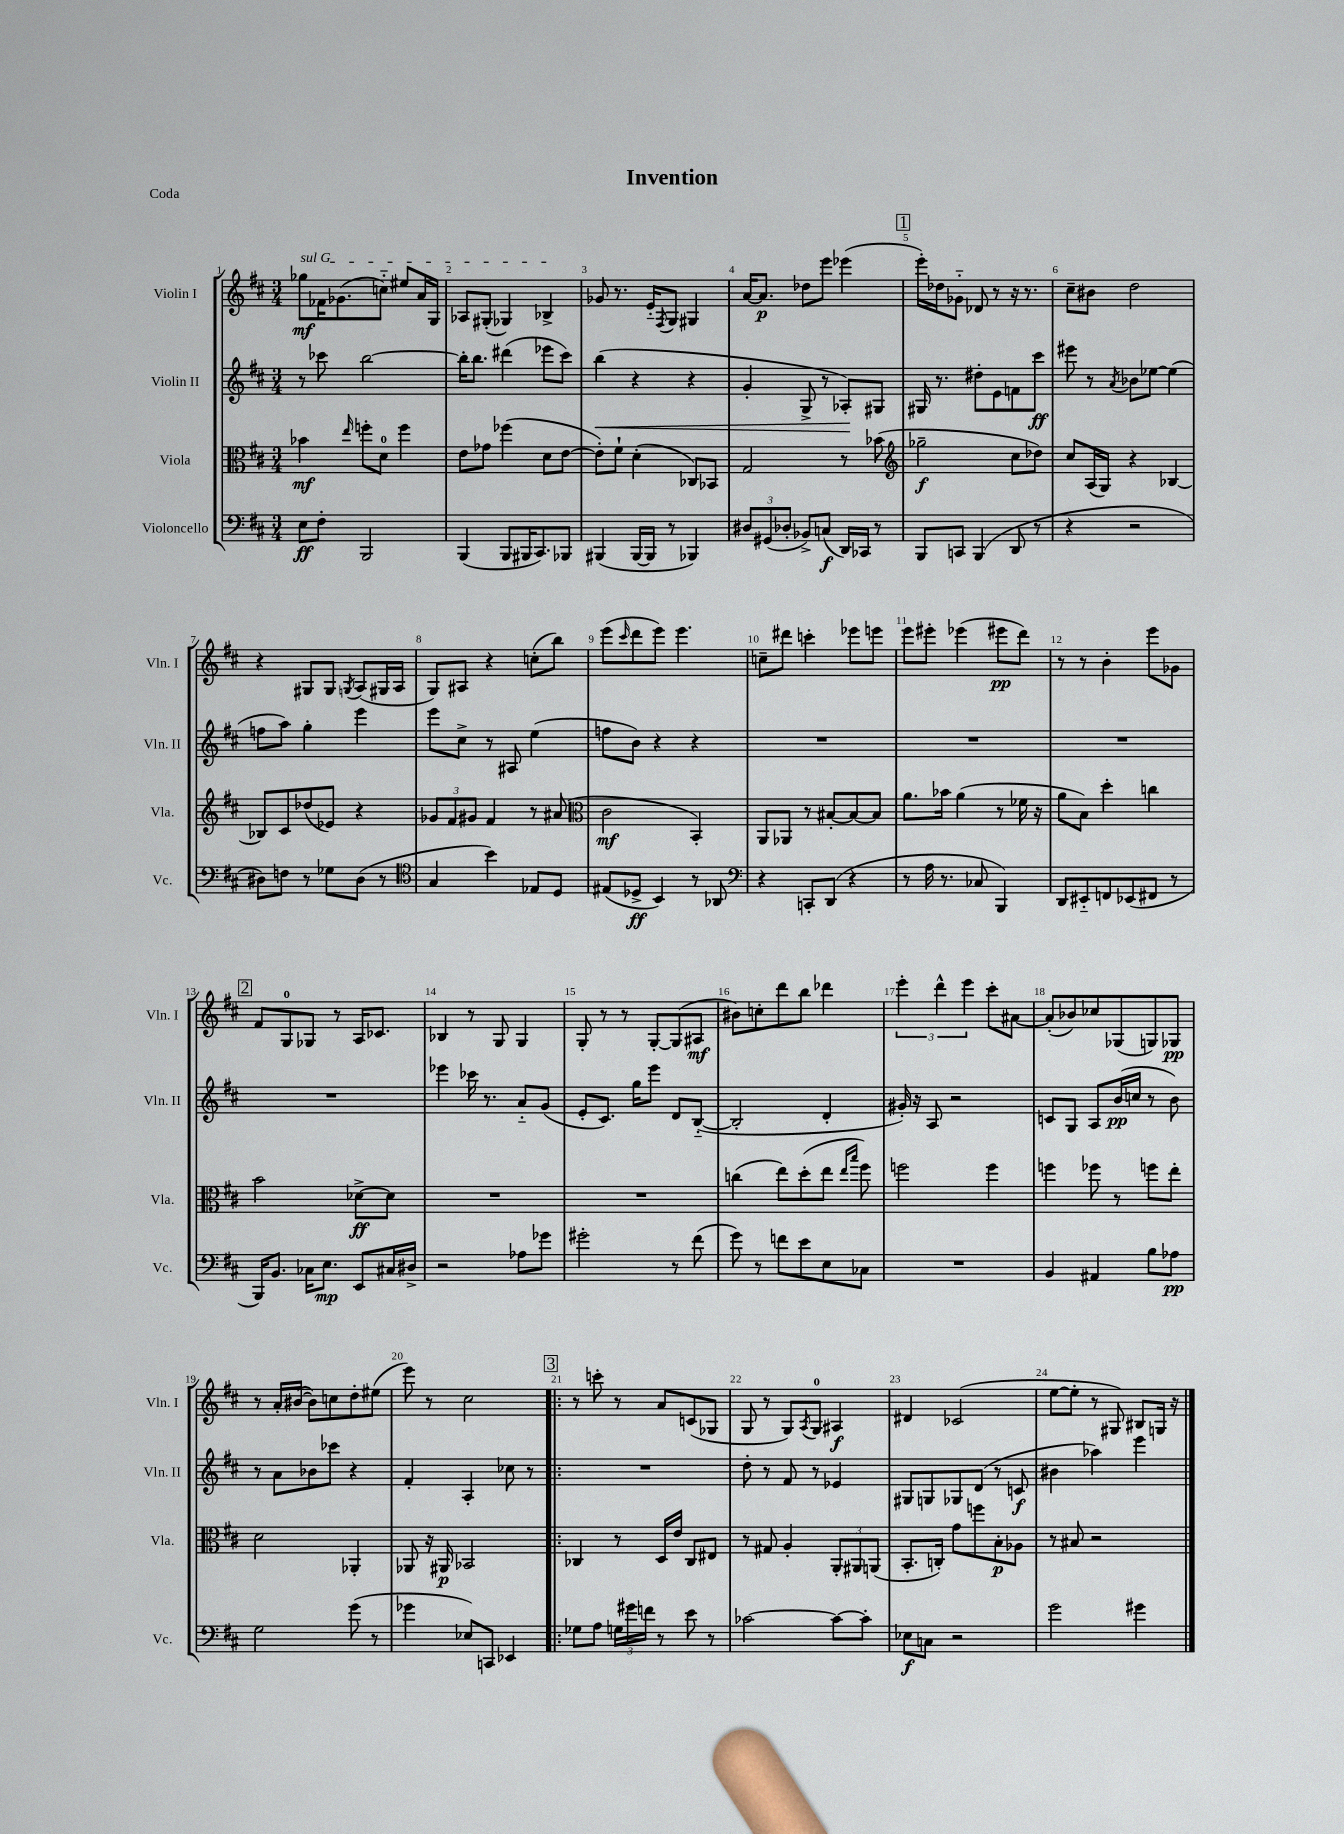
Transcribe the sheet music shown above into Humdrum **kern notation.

**kern	**dynam	**kern	**dynam	**kern	**dynam	**kern	**dynam
*part4	*part4	*part3	*part3	*part2	*part2	*part1	*part1
*staff4	*staff4	*staff3	*staff3	*staff2	*staff2	*staff1	*staff1
*I"Violoncello	*	*I"Viola	*	*I"Violin II	*	*I"Violin I	*
*I'Vc.	*	*I'Vla.	*	*I'Vln. II	*	*I'Vln. I	*
*clefF4	*	*clefC3	*	*clefG2	*	*clefG2	*
*k[f#c#]	*	*k[f#c#]	*	*k[f#c#]	*	*k[f#c#]	*
*M3/4	*	*M3/4	*	*M3/4	*	*M3/4	*
=1	=1	=1	=1	=1	=1	=1	=1
!	!	!	!	!	!	!LO:TX:a:i:t=sul G	!
8E\L	ff	4b-X\	mf	8r	.	8gg-X\L	mf
8F#'\J	.	.	.	8ccc-X\	.	16f-X\K	.
.	.	.	.	.	.	(8.g-X\	.
.	.	16qqee/	.	.	.	.	.
2BBB/	.	8ffn'\L	.	[2bb\	.	.	.
.	.	8d\J	.	.	.	8ccn\J)	.
.	.	4ff\	.	.	.	8ee#X/L	.
.	.	.	.	.	.	16a/L	.
.	.	.	.	.	.	16G/JJ	.
=2	=2	=2	=2	=2	=2	=2	=2
(4BBB/	.	8e\L	.	16bb'\KL]	.	8A-X/L	.
.	.	.	.	8.bb\J	.	.	.
.	.	8g-X\J	.	.	.	(8G#X'/J	.
8BBB/L	.	(4ff-X\	.	(4ddd#X\	.	4G-X/)	.
16BBB#X/K	.	.	.	.	.	.	.
8.CC#/)	.	.	.	.	.	.	.
.	.	8d\L	.	8eee-X\L	.	4B-X^/	.
8BBB-X/J	.	[8e\J	.	8ccc#\J)	.	.	.
=3	=3	=3	=3	=3	=3	=3	=3
!	!	!	!	!	!LO:HP:b	!	!
(4BBB#X/	.	8e'\L])	.	(4bb\	<	8g-X/	.
.	.	8f#`\J	.	.	.	8.r	.
[16BBB#/LL	.	(4d'\	.	4r	.	.	.
16BBB#/JJ]	.	.	.	.	.	16e/KL	.
.	.	.	.	.	.	8qF#/	.
8r	.	.	.	.	.	8G/J	.
4BBB-X/)	.	8C-X/L)	.	4r	.	4G#X/	.
.	.	8BB-X/J	.	.	.	.	.
=4	=4	=4	=4	=4	=4	=4	=4
12D#X/L	.	2G/	.	4g'/	.	[16a/KL	.
.	.	.	.	.	.	8.a/J]	p
(12GG#X/	.	.	.	.	.	.	.
12D-X'/J	.	.	.	.	.	.	.
8BB-X^/L)	.	.	.	8G^/	.	8dd-X\L	.
(8Cn/J	f	.	.	8r	.	8eee\J	.
16DD/LL)	.	8r	.	8A-X'/L)	.	(4eee-X\	.
16CC-X/JJ	.	.	.	.	.	.	.
8r	.	(8b-X\	.	8G#X/J	[	.	.
!!LO:REH:place=s1:t=1
=5	=5	=5	=5	=5	=5	=5	=5
*	*	*clefG2	*	*	*	*	*
8BBB/L	.	2gg-X~\	f	16G#X/	.	16eee'\LL)	.
.	.	.	.	8.r	.	16dd-X\J	.
8CCn/J	.	.	.	.	.	8g-X\J	.
(4BBB/	.	.	.	8dd#X'\L	.	8d-X/	.
.	.	.	.	8e\	.	8r	.
8DD/	.	8cc#\L	.	8fn\	.	16r	.
.	.	.	.	.	.	8.r	.
8r	.	8dd-X\J)	.	8ccc#\J	ff	.	.
=6	=6	=6	=6	=6	=6	=6	=6
4r	.	8cc#/L	.	8eee#X\	.	8cc#~\L	.
.	.	(16A/L	.	8r	.	8b#X\J	.
.	.	16G/JJ)	.	.	.	.	.
.	.	.	.	8qa/	.	.	.
2r	.	4r	.	8b-X\L	.	2dd\	.
.	.	.	.	[8ee-X\J	.	.	.
.	.	[4B-X/	.	(4ee-\]	.	.	.
!!LO:LB:g=z
=7	=7	=7	=7	=7	=7	=7	=7
8D#X\L)	.	8B-X/L]	.	8ffn\L	.	4r	.
8Fn\J	.	8c#/	.	8aa\J)	.	.	.
8r	.	(8dd-X/	.	4gg'\	.	8G#X/L	.
8G-X\L	.	8e-X/J)	.	.	.	8G#/J	.
.	.	.	.	.	.	8qGn/	.
(8D#\J	.	4r	.	4eee\	.	(8A/L	.
8r	.	.	.	.	.	16G#X/L	.
.	.	.	.	.	.	16A/JJ	.
=8	=8	=8	=8	=8	=8	=8	=8
*clefC4	*	*	*	*	*	*	*
4G/	.	12g-X/L	.	8eee\L	.	8G/L)	.
.	.	12f#/	.	.	.	.	.
.	.	.	.	8cc#^\J	.	8A#X/J	.
.	.	12g#X/J	.	.	.	.	.
4b\)	.	4f#/	.	8r	.	4r	.
.	.	.	.	8A#X/	.	.	.
8E-X/L	.	8r	.	(4ee\	.	(8ccn'\L	.
8D/J	.	(8a#X/	.	.	.	8bb\J)	.
=9	=9	=9	=9	=9	=9	=9	=9
*	*	*clefC3	*	*	*	*	*
(8E#X/L	.	2c#\	mf	8ffn\L	.	(8eee\L	.
.	.	.	.	.	.	16qqccc#/	.
8D-X^/J	ff	.	.	8b\J)	.	8ddd\	.
4BB/)	.	.	.	4r	.	8eee\J)	.
.	.	.	.	.	.	4.eee\	.
8r	.	4BB'/)	.	4r	.	.	.
8AA-X/	.	.	.	.	.	.	.
=10	=10	=10	=10	=10	=10	=10	=10
*clefF4	*	*	*	*	*	*	*
4r	.	8AA/L	.	2.r	.	8ccn~\L	.
.	.	8AA-X/J	.	.	.	8ddd#X\J	.
8CCn'/L	.	8r	.	.	.	4cccn'\	.
(8DD/J	.	[8B#X'/L	.	.	.	.	.
4r	.	8B#/_	.	.	.	8eee-X\L	.
.	.	8B#/J]	.	.	.	8eeen\J	.
=11	=11	=11	=11	=11	=11	=11	=11
8r	.	8.a\L	.	2.r	.	8eee\L	.
16A\	.	.	.	.	.	8eee#X'\J	.
8.r	.	16b-X\Jk	.	.	.	.	.
.	.	(4a\	.	.	.	(4eee-X\	.
8C-X/	.	.	.	.	.	.	.
4BBB/)	.	8r	.	.	.	8eee#X\L	pp
.	.	16f-X\	.	.	.	8ddd\J)	.
.	.	16r	.	.	.	.	.
=12	=12	=12	=12	=12	=12	=12	=12
8DD/L	.	8a\L	.	2.r	.	8r	.
8EE#X/	.	8B\J)	.	.	.	8r	.
8FFn/	.	4dd'\	.	.	.	4b'\	.
(8EE-X/	.	.	.	.	.	.	.
8FF#X/J	.	4ccn\	.	.	.	8eee\L	.
8r	.	.	.	.	.	8g-X\J	.
!!LO:LB:g=z
!!LO:REH:place=s1:t=2
=13	=13	=13	=13	=13	=13	=13	=13
16BBB/KL)	.	2b\	.	2.r	.	8f#/L	.
8.BB/J	.	.	.	.	.	.	.
.	.	.	.	.	.	8G/	.
16C-X\KL	.	.	.	.	.	8G-X/J	.
8.E\J	mp	.	.	.	.	.	.
.	.	.	.	.	.	8r	.
8EE/L	.	[8d-X^\L	ff	.	.	16A/KL	.
.	.	.	.	.	.	8.c-X/J	.
16C#X/L	.	8d-\J]	.	.	.	.	.
16D#X^/JJ	.	.	.	.	.	.	.
=14	=14	=14	=14	=14	=14	=14	=14
2r	.	2.r	.	4eee-X\	.	4B-X/	.
.	.	.	.	16ccc-X\	.	8r	.
.	.	.	.	8.r	.	.	.
.	.	.	.	.	.	8G/	.
8A-X\L	.	.	.	8a/L	.	4G/	.
8g-X\J	.	.	.	(8g/J	.	.	.
=15	=15	=15	=15	=15	=15	=15	=15
2g#X'\	.	2.r	.	8e'/L	.	8G'/	.
.	.	.	.	8.c#/J)	.	8r	.
.	.	.	.	.	.	8r	.
.	.	.	.	16gg\KL	.	.	.
.	.	.	.	8eee\J	.	[8G'/L	.
8r	.	.	.	8d/L	.	(8G/]	.
(8f#\	.	.	.	([8B/J	.	8A#X/J	mf
=16	=16	=16	=16	=16	=16	=16	=16
8g\)	.	(4ccn\	.	2B'/]	.	8b#X\L)	.
8r	.	.	.	.	.	8ccn'\	.
8fn\L	.	8ee\L)	.	.	.	8ddd\	.
8e\	.	(8dd'\	.	.	.	8bb\J	.
8E\	.	8ee\J	.	4d'/	.	4ddd-X\	.
.	.	16qqee/LL	.	.	.	.	.
.	.	16qqbb/JJ	.	.	.	.	.
8C-X\J	.	8ff#\)	.	.	.	.	.
=17	=17	=17	=17	=17	=17	=17	=17
2.r	.	2ffn\	.	16g#X'/)	.	6eee'\	.
.	.	.	.	16r	.	.	.
.	.	.	.	8A/	.	.	.
.	.	.	.	.	.	6ddd^^\	.
.	.	.	.	2r	.	.	.
.	.	.	.	.	.	6eee\	.
.	.	4ff\	.	.	.	8ccc#'\L	.
.	.	.	.	.	.	[8a#X\J	.
=18	=18	=18	=18	=18	=18	=18	=18
4BB/	.	4ffn\	.	8cn/L	.	(8a#'/L]	.
.	.	.	.	8G/J	.	8b-X/)	.
4AA#X/	.	8ff-X\	.	8A/L	.	8cc-X/	.
.	.	8r	.	(16b/L	pp	(8G-X/	.
.	.	.	.	16ccn/JJ	.	.	.
8B\L	.	8ffn\L	.	8r	.	8Gn/)	.
8A-X\J	pp	8ee'\J	.	8b\)	.	8G-X/J	pp
!!LO:LB:g=z
=19	=19	=19	=19	=19	=19	=19	=19
2G\	.	2d\	.	8r	.	8r	.
.	.	.	.	8a\L	.	16a'/LL	.
.	.	.	.	.	.	([16b#X/JJ	.
.	.	.	.	8b-X\	.	8b#\L])	.
.	.	.	.	8ccc-X\J	.	8ccn\	.
(8g\	.	4AA-X'/	.	4r	.	8dd'\	.
8r	.	.	.	.	.	(8ee#X\J	.
=20	=20	=20	=20	=20	=20	=20	=20
4g-X\	.	8AA-X/	.	4f#'/	.	8eee\)	.
.	.	16r	.	.	.	8r	.
.	.	16AA#X/	p	.	.	.	.
8E-X/L)	.	2BB-X/	.	4A'/	.	2cc#\	.
8CCn/J	.	.	.	.	.	.	.
4EE-X/	.	.	.	8cc-X\	.	.	.
.	.	.	.	8r	.	.	.
!!LO:REH:place=s1:t=3
=21!|:	=21!|:	=21!|:	=21!|:	=21!|:	=21!|:	=21!|:	=21!|:
8G-X\L	.	4C-X/	.	2.r	.	8r	.
8A\J	.	.	.	.	.	8cccn'\	.
24Gn\LL	.	8r	.	.	.	8r	.
24g#X\	.	.	.	.	.	.	.
24fn\JJ	.	.	.	.	.	.	.
8r	.	16D/LL	.	.	.	8a/L	.
.	.	16e/JJ	.	.	.	.	.
8e\	.	8C-/L	.	.	.	(8cn/	.
8r	.	8E#X/J	.	.	.	8G-X/J	.
=22	=22	=22	=22	=22	=22	=22	=22
[2c-X\	.	8r	.	8dd'\	.	8G/	.
.	.	8G#X/	.	8r	.	8r	.
.	.	4A'/	.	8f#/	.	8G/L)	.
.	.	.	.	.	.	8qA/	.
.	.	.	.	8r	.	8G/J	.
8c-\L_	.	12AA'/L	.	4e-X/	.	4A#X/	f
.	.	12AA#X/	.	.	.	.	.
8c-'\J]	.	.	.	.	.	.	.
.	.	(12AAn/J	.	.	.	.	.
=23	=23	=23	=23	=23	=23	=23	=23
8E-X\L	f	8.BB'/L	.	8G#X/L	.	4d#X/	.
8Cn\J	.	.	.	8Gn/	.	.	.
.	.	16Cn'/Jk)	.	.	.	.	.
2r	.	8g\L	.	8G-X/	.	(2c-X/	.
.	.	8ffn\	.	(8d/J	.	.	.
.	.	8B'\	p	8r	.	.	.
.	.	8A-X\J	.	8cn/	f	.	.
=24	=24	=24	=24	=24	=24	=24	=24
2g\	.	8r	.	4b#X\	.	[8ee\L	.
.	.	8B#X/	.	.	.	8ee'\J]	.
.	.	2r	.	4aa-X\)	.	8r	.
.	.	.	.	.	.	8G#X/)	.
4g#X\	.	.	.	4eee\	.	8B#X/L	.
.	.	.	.	.	.	16Gn/Jk	.
.	.	.	.	.	.	16r	.
==	==	==	==	==	==	==	==
*-	*-	*-	*-	*-	*-	*-	*-
